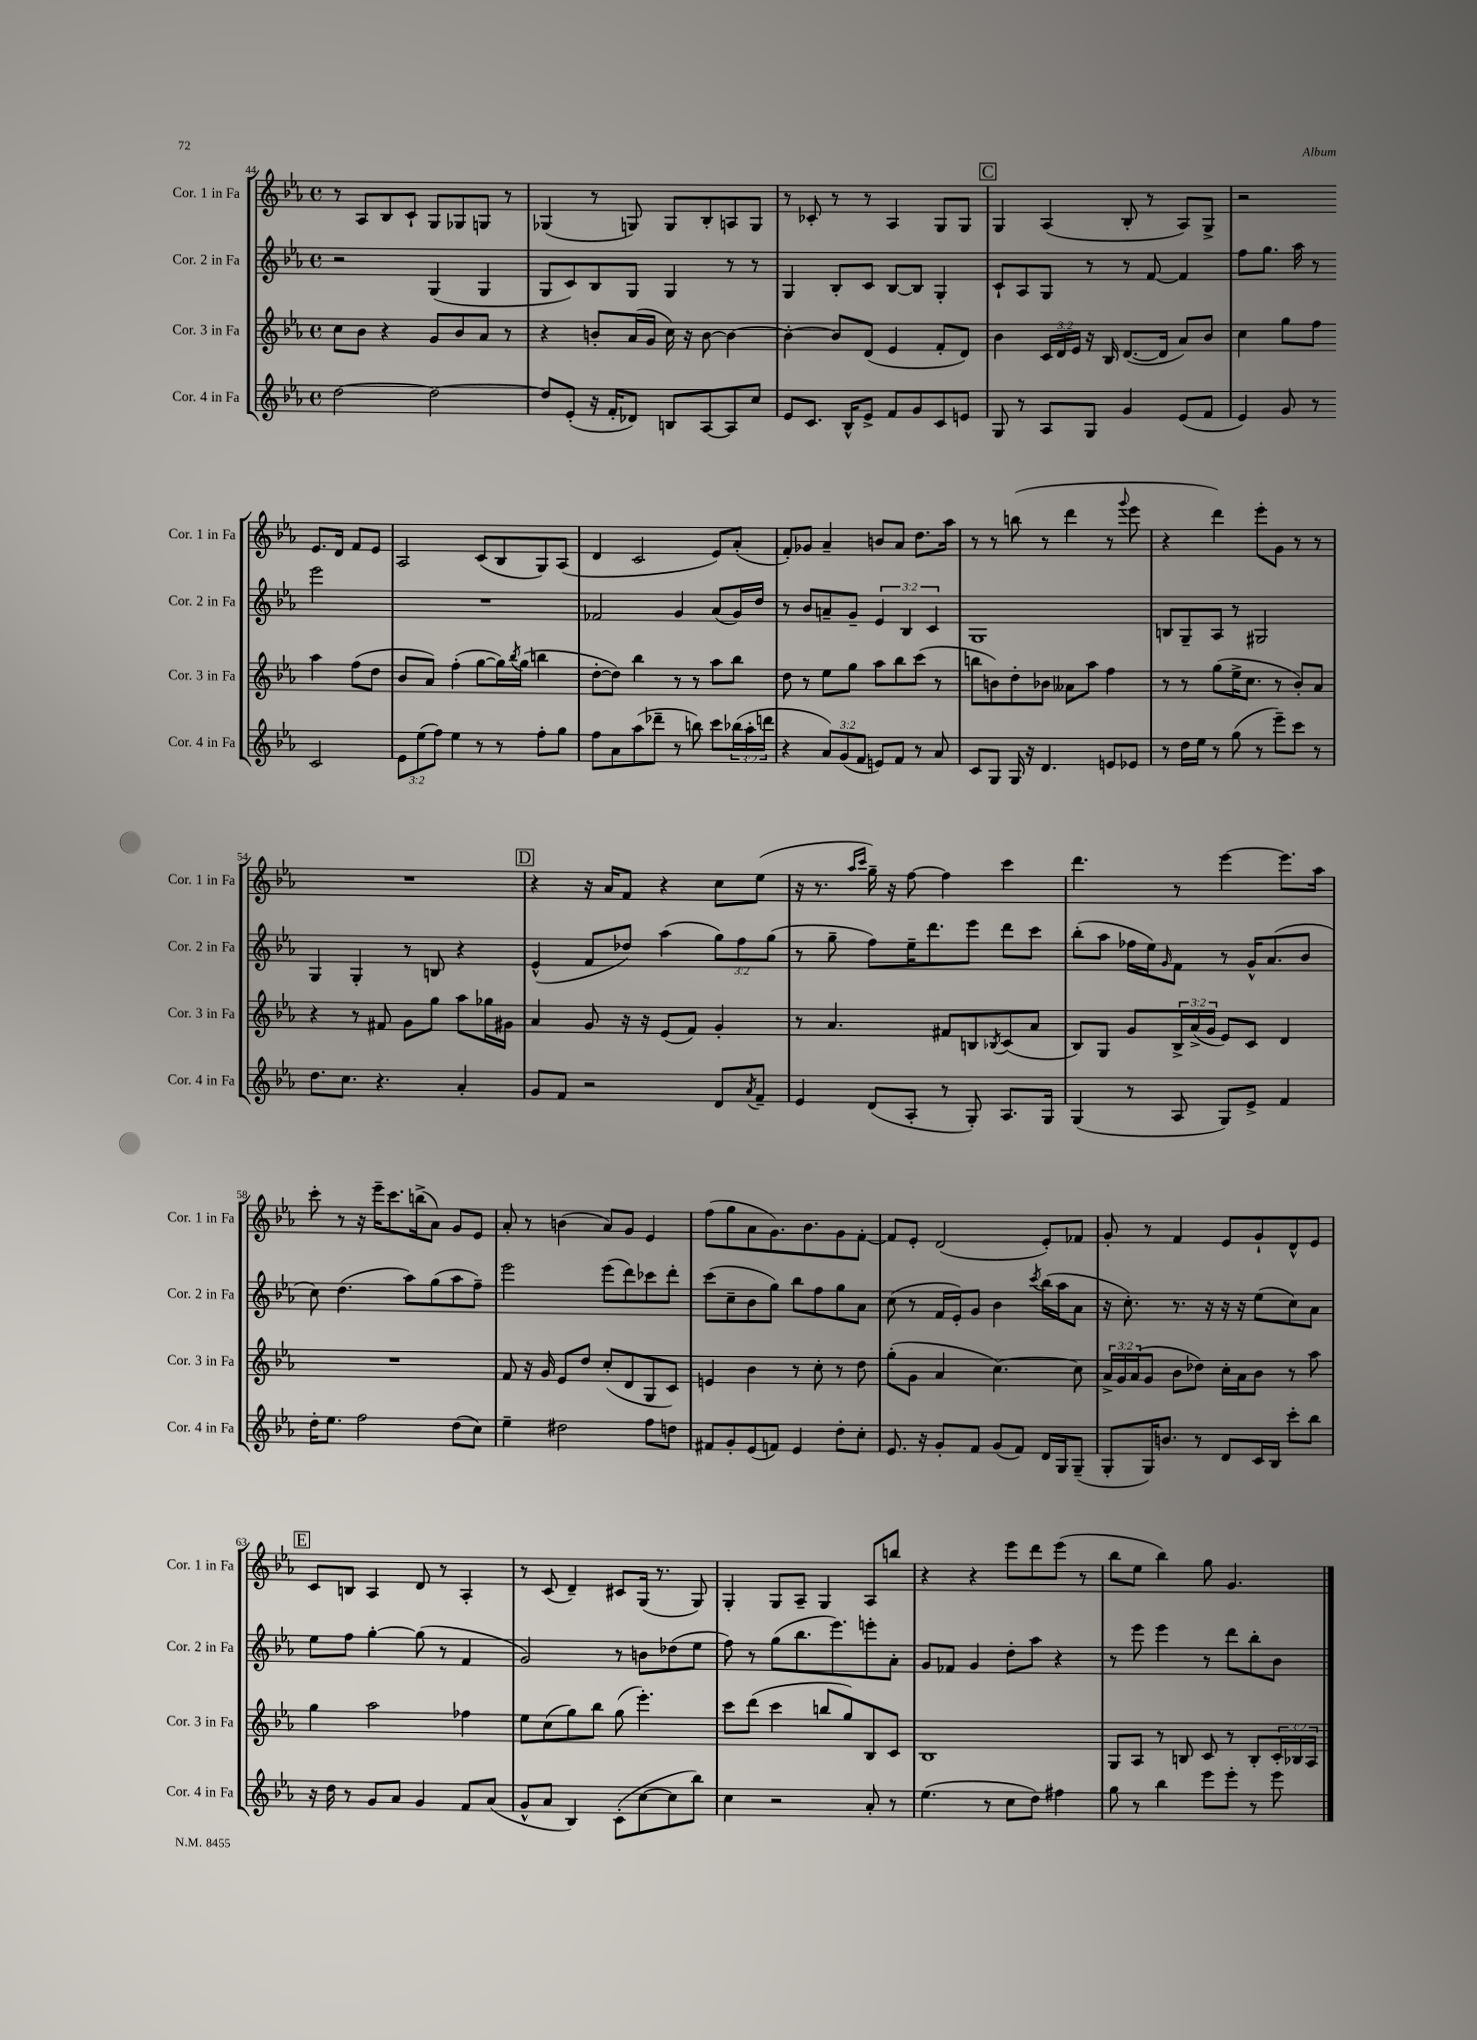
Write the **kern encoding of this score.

**kern	**kern	**kern	**kern
*staff4	*staff3	*staff2	*staff1
*clefG2	*clefG2	*clefG2	*clefG2
*k[b-e-a-]	*k[b-e-a-]	*k[b-e-a-]	*k[b-e-a-]
*M4/4	*M4/4	*M4/4	*M4/4
*met(c)	*met(c)	*met(c)	*met(c)
[2dd	8cc	2r	8r
.	8b-	.	8A-
.	4r	.	8B-
.	.	.	8c`
2dd_	8g	(4G	8G
.	8b-	.	8G-
.	8a-	4G	8G
.	8r	.	8r
=	=	=	=
8dd]	4r	8G	(4G-
(8e-'	.	8c)	.
16r	8b'	8B-	8r
16f'	.	.	.
8d-)	(16a-	8G	8G)
.	16g	.	.
8B	16cc)	4G	8G
.	16r	.	.
[8A-	[8b	.	8B-'
8A-]	4b_	8r	8A
8cc	.	8r	8G
=	=	=	=
8e-	4b'_	4G	8r
8.c	.	.	8c-'
.	8b]	8B-'	8r
16B-^^	.	.	.
8e-^	(8d	8c	8r
8f	4e-	[8B-	4A-
8g	.	8B-]	.
8c	8f'	4G'	8G
8e	8d)	.	8G
=	=	=	=
8G	4b-	8c`	4G
8r	.	8A-	.
8A-	24c	8G	(4A-
.	24d	.	.
.	24e-	.	.
8G	16r	8r	.
.	16B-	.	.
4g	([8.d	8r	8B-'
.	.	[8f	8r
.	16d]	.	.
(8e-	8a-)	4f]	8A-)
8f	8b-	.	8G^
=	=	=	=
4e-)	4cc	8ff	2r
.	.	8.gg	.
8g	8gg	.	.
.	.	16aa-	.
8r	8ff	8r	.
2c	4aa-	2eee-	8.e-
.	.	.	16d
.	(8ff	.	8f
.	8dd	.	8e-
=	=	=	=
12e-	8b-	1r	2A-
(12ee-	.	.	.
.	8a-)	.	.
12ff)	.	.	.
4ee-	(4ff'	.	.
8r	[8gg	.	(8c
8r	16gg])	.	8B-
.	8qbb-	.	.
.	(16gg	.	.
8ff'	4bb	.	8G)
8gg	.	.	(8A-
=	=	=	=
8ff	[8dd'	2f-	4d
8a-	8dd])	.	.
(8aa-	4bb-	.	2c
8ddd-~	.	.	.
8r	8r	4g	.
8bb)	8r	.	.
8ccc	8aa-	(8a-	8e-)
(24bb-	8bb-	16g)	(8a-'
24aa-'	.	.	.
.	.	16dd	.
24ddd	.	.	.
=	=	=	=
4r	8dd	8r	8f')
.	8r	8b-	8g-
12a-)	8ee-	8a~	4a-~
(12g	.	.	.
.	8gg	8g~	.
12f	.	.	.
8e)	8aa-	6e-	8b
8f	8bb-	.	8a-
.	.	6B-	.
8r	(8ccc	.	8.dd
.	.	6c	.
8a-	8r	.	.
.	.	.	16aa-
=	=	=	=
8c	8bb	1G	8r
8G	8b)	.	8r
16G	8dd'	.	(8bb
16r	.	.	.
4.d	8b-	.	8r
.	8a--	.	4ddd
.	8aa-	.	.
8e	4ff	.	8r
.	.	.	8qqggg
8e-	.	.	8eee-
=	=	=	=
8r	8r	8B	4r
16dd	8r	8G~	.
16ee-	.	.	.
8r	(8gg	8A-	4ddd)
(8gg	16ee-^	8r	.
.	8.cc	.	.
8r	.	2G#	8eee-'
8eee-~)	8r	.	8g
8ccc	8b-')	.	8r
8r	8a-	.	8r
=	=	=	=
8.dd	4r	4G	1r
8.cc	.	.	.
.	8r	4G'	.
4.r	8f#	.	.
.	8g	8r	.
.	8gg	8B	.
4a-'	8aa-	4r	.
.	16gg-	.	.
.	16g#	.	.
=	=	=	=
8g	4a-	(4e-^^	4r
8f	.	.	.
2r	8g	8f	16r
.	.	.	16a-
.	16r	8dd-)	8f
.	16r	.	.
.	(8e-	(4aa-	4r
.	8f)	.	.
8d	4g'	12gg)	8cc
.	.	12ff	.
8qa-	.	.	.
8f~	.	.	(8ee-
.	.	(12gg	.
=	=	=	=
4e-	8r	8r	16r
.	.	.	8.r
.	4.a-	8gg~	.
.	.	.	16qqaa-
.	.	.	16qqccc
(8d	.	8ff)	16gg~)
.	.	.	16r
8A-'	.	16ee-~	[8ff
.	.	8.ddd	.
8r	8f#	.	4ff]
8G')	8B	8eee-	.
.	8qB-	.	.
8.A-	(8c	8ddd	4ccc
.	8a-	8ccc	.
16G	.	.	.
=	=	=	=
(4G	8B-)	(8bb-'	4.ddd
.	8G	8aa-	.
8r	8g	16ff-	.
.	.	16ee-)	.
.	.	16qqg	.
8A-	24B-^	8f	8r
.	(24a-^	.	.
.	24g	.	.
8G)	8e-)	8r	[4eee-
8e-^	8c	16g^^	.
.	.	(8.a-	.
4f	4d	.	8.eee-]
.	.	8b-	.
.	.	.	16aa-
=	=	=	=
16dd'	1r	8cc)	8ccc'
8.ee-	.	.	.
.	.	(4.dd	8r
2ff	.	.	16r
.	.	.	16eee-~
.	.	.	8.ccc
.	.	8aa-)	.
.	.	.	(16bb^
.	.	(8gg	8a-)
(8dd	.	8aa-	8g
8cc)	.	8ff~)	8e-
=	=	=	=
4ee-~	8f	2eee-	8a-'
.	16r	.	8r
.	16g	.	.
2dd#	8e-	.	(4b
.	8dd	.	.
.	(8cc'	(8eee-	8a-)
.	8d	8ddd)	8g
8ff	8G	8ccc-	4e-
8dd	8c)	8ddd'	.
=	=	=	=
8f#	4e	(8ccc	(8ff
8g'	.	8cc~	8gg
(8e-	4b-	8b-	8a-
8f)	.	8gg)	8.g)
4e-	8r	8bb-	.
.	.	.	8.b-
.	8cc'	8ff	.
8dd'	8r	8gg	8g
8cc'	8dd	8a-	[8f'
=	=	=	=
8.e-	(8gg'	(8cc	8f]
.	8g	8r	8e-'
16r	.	.	.
8g'	4a-	16f	(2d
.	.	16e-')	.
8f	.	8g	.
(8g	[4.cc)	4b-	.
8f)	.	.	.
.	.	8qccc	.
16d	.	(16bb-	8e-')
16G	.	16aa-	.
(8G~	8cc]	8a-	8f-
=	=	=	=
8G'	24a-^	16r	8g'
.	24g	.	.
.	.	8.cc')	.
.	(24a-	.	.
16G)	8g	.	8r
8.b	.	.	.
.	8b-	8.r	4f
8r	8dd-)	.	.
.	.	16r	.
8d	16cc'	16r	8e-
.	16a-	16r	.
16c	8b-	(8ee-	8g`
16B-	.	.	.
8ccc'	8r	8cc)	8d^^
8bb-	8aa-	8a-	8e-
=	=	=	=
16r	4gg	8ee-	8c
16dd	.	.	.
8r	.	8ff	8B
8g	2aa-	[4gg'	4A-
8a-	.	.	.
4g	.	(8gg]	8d
.	.	8r	8r
8f	4ff-	4f	4A-'
(8a-	.	.	.
=	=	=	=
8g^^	8ee-	2g)	8r
8a-	(8cc	.	(8c
4B-)	8gg)	.	4d~)
.	8bb-	.	.
(8c'	(8gg	8r	8c#
[8cc	4.eee-')	8b	(16G
.	.	.	8.r
8cc]	.	(8dd-	.
8bb-)	.	8ee-	8G)
=	=	=	=
4cc	8ccc	8ff)	4G'
.	(8ddd	8r	.
2r	4ccc	(8gg	8G
.	.	8.bb-	8A-~
.	8bb	.	4G
.	.	8.eee-)	.
.	8gg)	.	.
8a-'	8B-	8eee'	8A-
8r	8c	8a-'	8bb
=	=	=	=
(4.ee-	1B-	8g	4r
.	.	8f-	.
.	.	4g	4r
8r	.	.	.
8cc	.	8dd'	8eee-
8dd)	.	8aa-	8ddd
4ff#	.	4r	(8eee-
.	.	.	8r
=	=	=	=
8gg	8G	8r	8bb-
8r	8A-	8eee-	8ee-
4bb-	8r	4eee-	4bb-)
.	8B	.	.
8eee-	8c	8r	8gg
8eee-'	8r	8ddd	4.g
8r	8B'	8bb-'	.
8eee-	24c'	8b-	.
.	24B-	.	.
.	24A-	.	.
==	==	==	==
*-	*-	*-	*-
